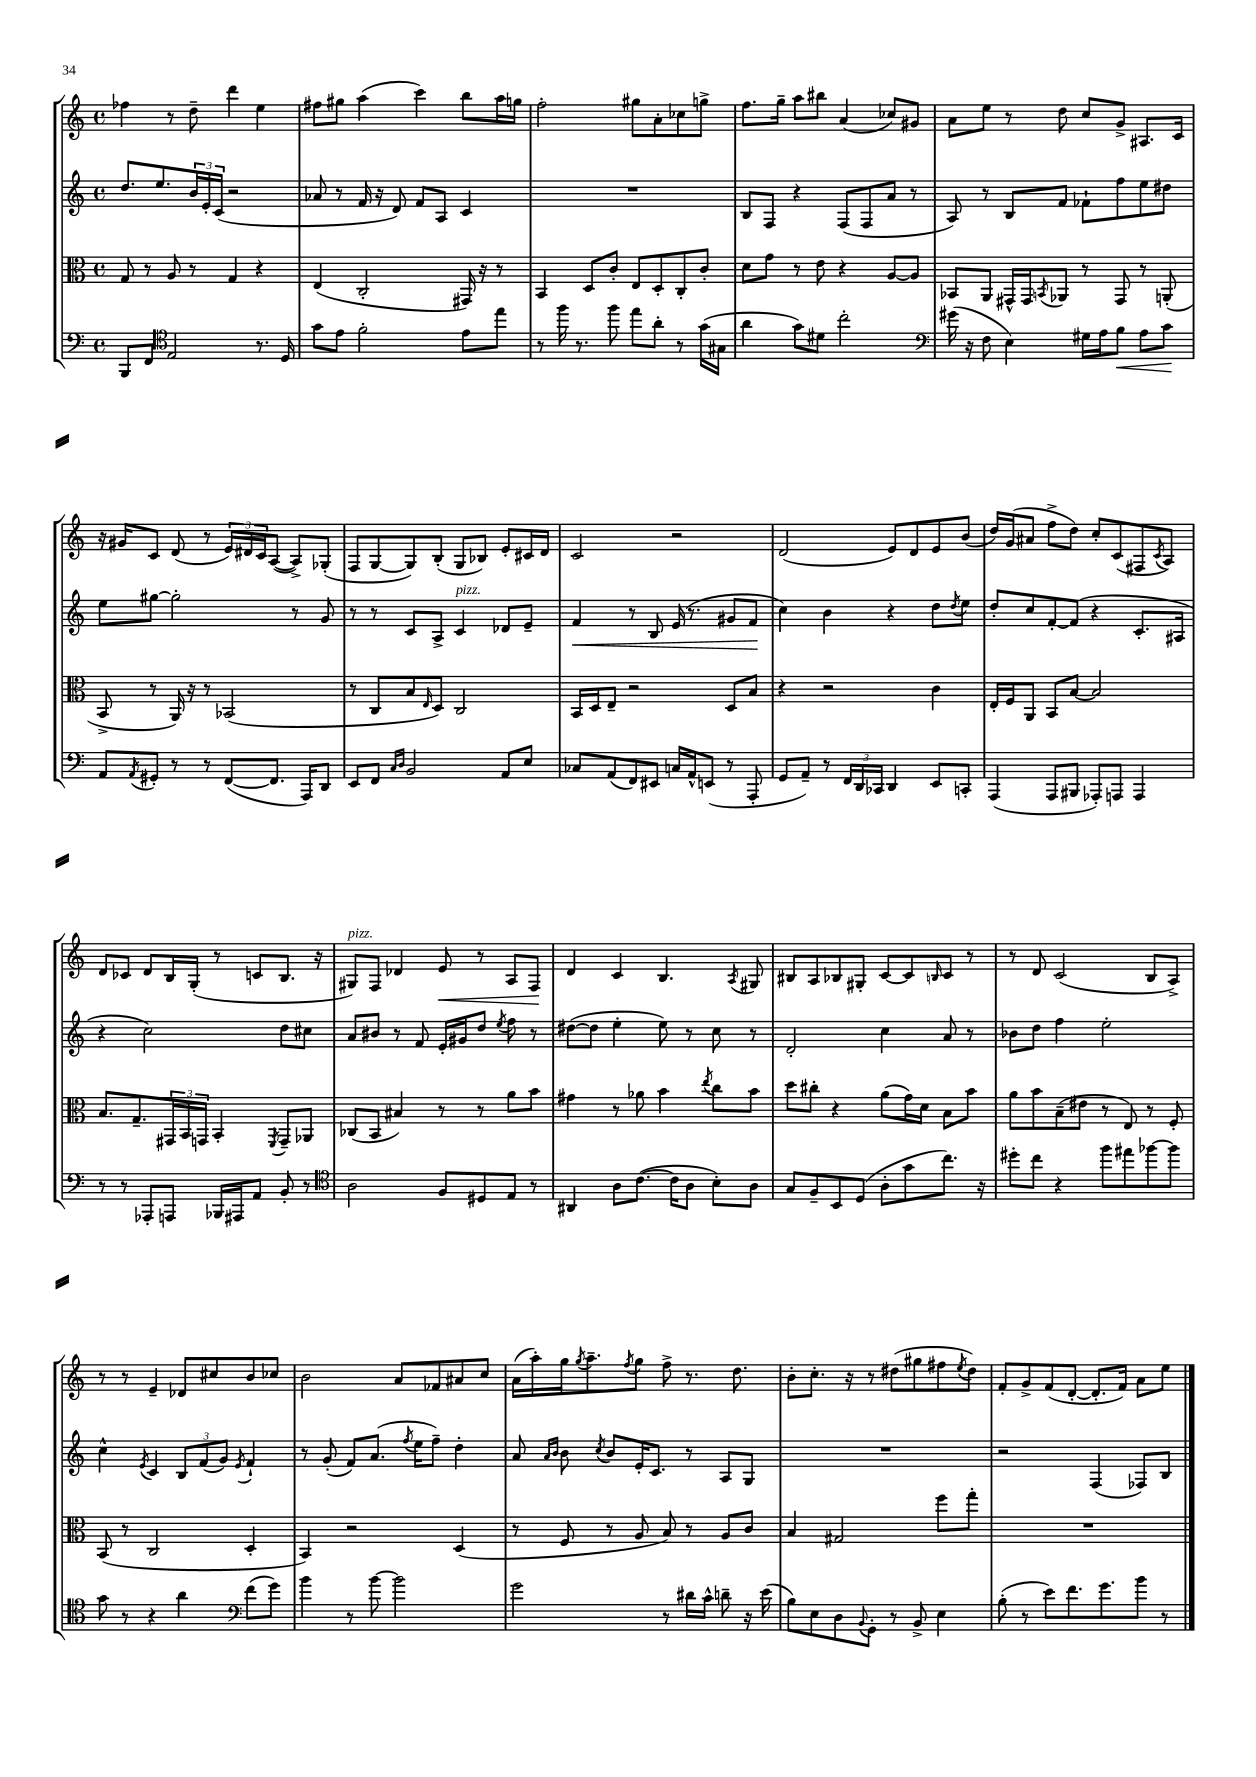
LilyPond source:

<<
\new StaffGroup <<
\new Staff = "s0" {
    \clef treble \key c \major \defaultTimeSignature \time 4/4
    fes''4 r8 d''8-- d'''4 e''4 |
    fis''8 gis''8 a''4( c'''4) b''8 a''16 g''16 |
    f''2-. gis''8 a'8-. ces''8 g''8-> |
    f''8. g''16-- a''8 bis''8 a'4( ces''8) gis'8 |
    a'8 e''8 r8 d''8 c''8 g'8-> ais8. c'16 |
    r16 gis'16 c'8 d'8( r8 \tuplet 3/2 { e'16) dis'16 c'16 } a8~( a8->) ges8-.( |
    f8 g8~ g8) b8-.( g8 bes8) e'8-. cis'16 d'16 |
    c'2 r2 |
    d'2( e'8) d'8 e'8 b'8( |
    d''16) g'16( ais'8 f''8-> d''8) c''8-. c'8( fis8 \acciaccatura { c'8 } a8) |
    d'8 ces'8 d'8 b16 g16-.( r8 c'8 b8. r16 |
    gis8^\markup { \italic "pizz." }) f8 des'4 e'8\< r8 a8 f8\! |
    d'4 c'4 b4. \acciaccatura { a8 } gis8 |
    bis8 a8 bes8 gis8-. c'8~ c'8 \grace { b16 } c'8 r8 |
    r8 d'8 c'2( b8 a8->) |
    r8 r8 e'4-- des'8 cis''8 b'8 ces''8 |
    b'2 a'8 fes'8 ais'8 c''8 |
    a'16( a''16-.) g''16 \acciaccatura { g''8 } a''8.-- \acciaccatura { f''8 } g''8 f''8-> r8. d''8. |
    b'8-. c''8.-. r16 r8 dis''8( gis''8 fis''8 \acciaccatura { e''8 } dis''8) |
    f'8-. g'8-> f'8( d'8~-. d'8.-. f'16) a'8 e''8 \bar "|." |
}
\new Staff = "s1" {
    \clef treble \key c \major \defaultTimeSignature \time 4/4
    d''8. e''8. \tuplet 3/2 { b'16 e'16-. c'16( } r2 |
    aes'8 r8 f'16 r16 d'8) f'8 a8 c'4 |
    R1 |
    b8 f8 r4 f8( f8 a'8 r8 |
    a8) r8 b8 f'8 fes'8-! f''8 e''8 dis''8 |
    e''8 gis''8~ gis''2-. r8 g'8 |
    r8 r8 c'8 a8-> c'4^\markup { \italic "pizz." } des'8 e'8-- |
    f'4\< r8 b8 e'16( r8. gis'8 f'8\! |
    c''4) b'4 r4 d''8 \acciaccatura { d''8 } e''8 |
    d''8-. c''8 f'8~-. f'8( r4 c'8.-. ais16 |
    r4 c''2) d''8 cis''8 |
    a'8 bis'8 r8 f'8 e'16-. gis'16 d''8 \acciaccatura { e''8 } f''8 r8 |
    dis''8~( dis''8 e''4-. e''8) r8 c''8 r8 |
    d'2-. c''4 a'8 r8 |
    bes'8 d''8 f''4 e''2-. |
    c''4-^ \acciaccatura { e'8 } c'4 \tuplet 3/2 { b8 f'8( g'8) } \acciaccatura { e'8 } f'4-! |
    r8 g'8-.( f'8) a'8.( \acciaccatura { f''8 } e''16 f''8--) d''4-. |
    a'8 \grace { a'16 b'16 } b'8 \acciaccatura { c''8 } b'8 e'16-. c'8. r8 a8 g8 |
    R1 |
    r2 f4( fes8) b8 \bar "|." |
}
\new Staff = "s2" {
    \clef alto \key c \major \defaultTimeSignature \time 4/4
    g8 r8 a8 r8 g4 r4 |
    e4( c2-. gis,16) r16 r8 |
    b,4 d8 c'8-. e8 d8-. c8-. c'8-. |
    d'8 g'8 r8 e'8 r4 a8~ a8 |
    bes,8 a,8 gis,16-^ gis,16 \acciaccatura { b,8 } aes,8 r8 gis,8 r8 a,8-.( |
    b,8-> r8 a,16) r16 r8 bes,2( |
    r8 c8 b8 \grace { e16 } d8) c2 |
    b,16 d16 e8-- r2 d8 b8 |
    r4 r2 c'4 |
    e16-. f16 a,8 b,8 b8~ b2 |
    b8. g8.-- \tuplet 3/2 { gis,16 b,16 g,16 } b,4-. \acciaccatura { f,8 } g,8-- aes,8 |
    ces8( b,8 bis4) r8 r8 a'8 b'8 |
    gis'4 r8 aes'8 b'4 \acciaccatura { e''8 } c''8 b'8 |
    d''8 cis''8-. r4 a'8( g'16) d'16 b8 b'8 |
    a'8 b'8 b8--( eis'8 r8 e8) r8 f8-. |
    b,8( r8 c2 d4-. |
    b,4) r2 d4( |
    r8 f8 r8 a8 b8) r8 a8 c'8 |
    b4 gis2 f''8 g''8-. |
    R1 \bar "|." |
}
\new Staff = "s3" {
    \clef bass \key c \major \defaultTimeSignature \time 4/4
    b,,8 f,8 \clef tenor e2 r8. d16 |
    g'8 e'8 f'2-. e'8 e''8 |
    r8 f''16 r8. f''8 e''8 a'8-. r8 g'16( gis16 |
    a'4 g'8) dis'8 c''2-. |
    \clef bass gis'16( r16 f8 e4) gis16 a16 b8\< a8 c'8\! |
    a,8 \acciaccatura { a,8 } gis,8-. r8 r8 f,8~( f,8. a,,16) d,8 |
    e,8 f,8 \grace { c16 d16 } b,2 a,8 e8 |
    ces8 a,8( f,8) eis,8 c16 a,16-^ e,8( r8 a,,8-. |
    g,8 a,8--) r8 \tuplet 3/2 { f,16 d,16 ces,16 } d,4 e,8 c,8-. |
    a,,4( a,,8 bis,,8 aes,,8-.) a,,8 a,,4 |
    r8 r8 aes,,8-. a,,8 bes,,16 ais,,16 a,8 b,8-. r8 |
    \clef tenor a2 f8 dis8 e8 r8 |
    ais,4 a8 c'8.~( c'16 a8 b8-.) a8 |
    g8 f8-- b,8 d8( a8-. g'8 c''8.) r16 |
    dis''8-. c''8 r4 f''8 eis''8 fes''8~ fes''8 |
    g'8 r8 r4 a'4 \clef bass f'8( g'8) |
    b'4 r8 b'8~ b'2 |
    g'2 r8 dis'16 c'16-^ d'8-- r16 e'16( |
    b8) e8 d8 \appoggiatura { b,8 } g,8-. r8 b,8-> e4 |
    b8-.( r8 e'8) f'8. g'8. b'8 r8 \bar "|." |
}
>>
>>
\layout { \context { \Score \remove "Bar_number_engraver" } }
